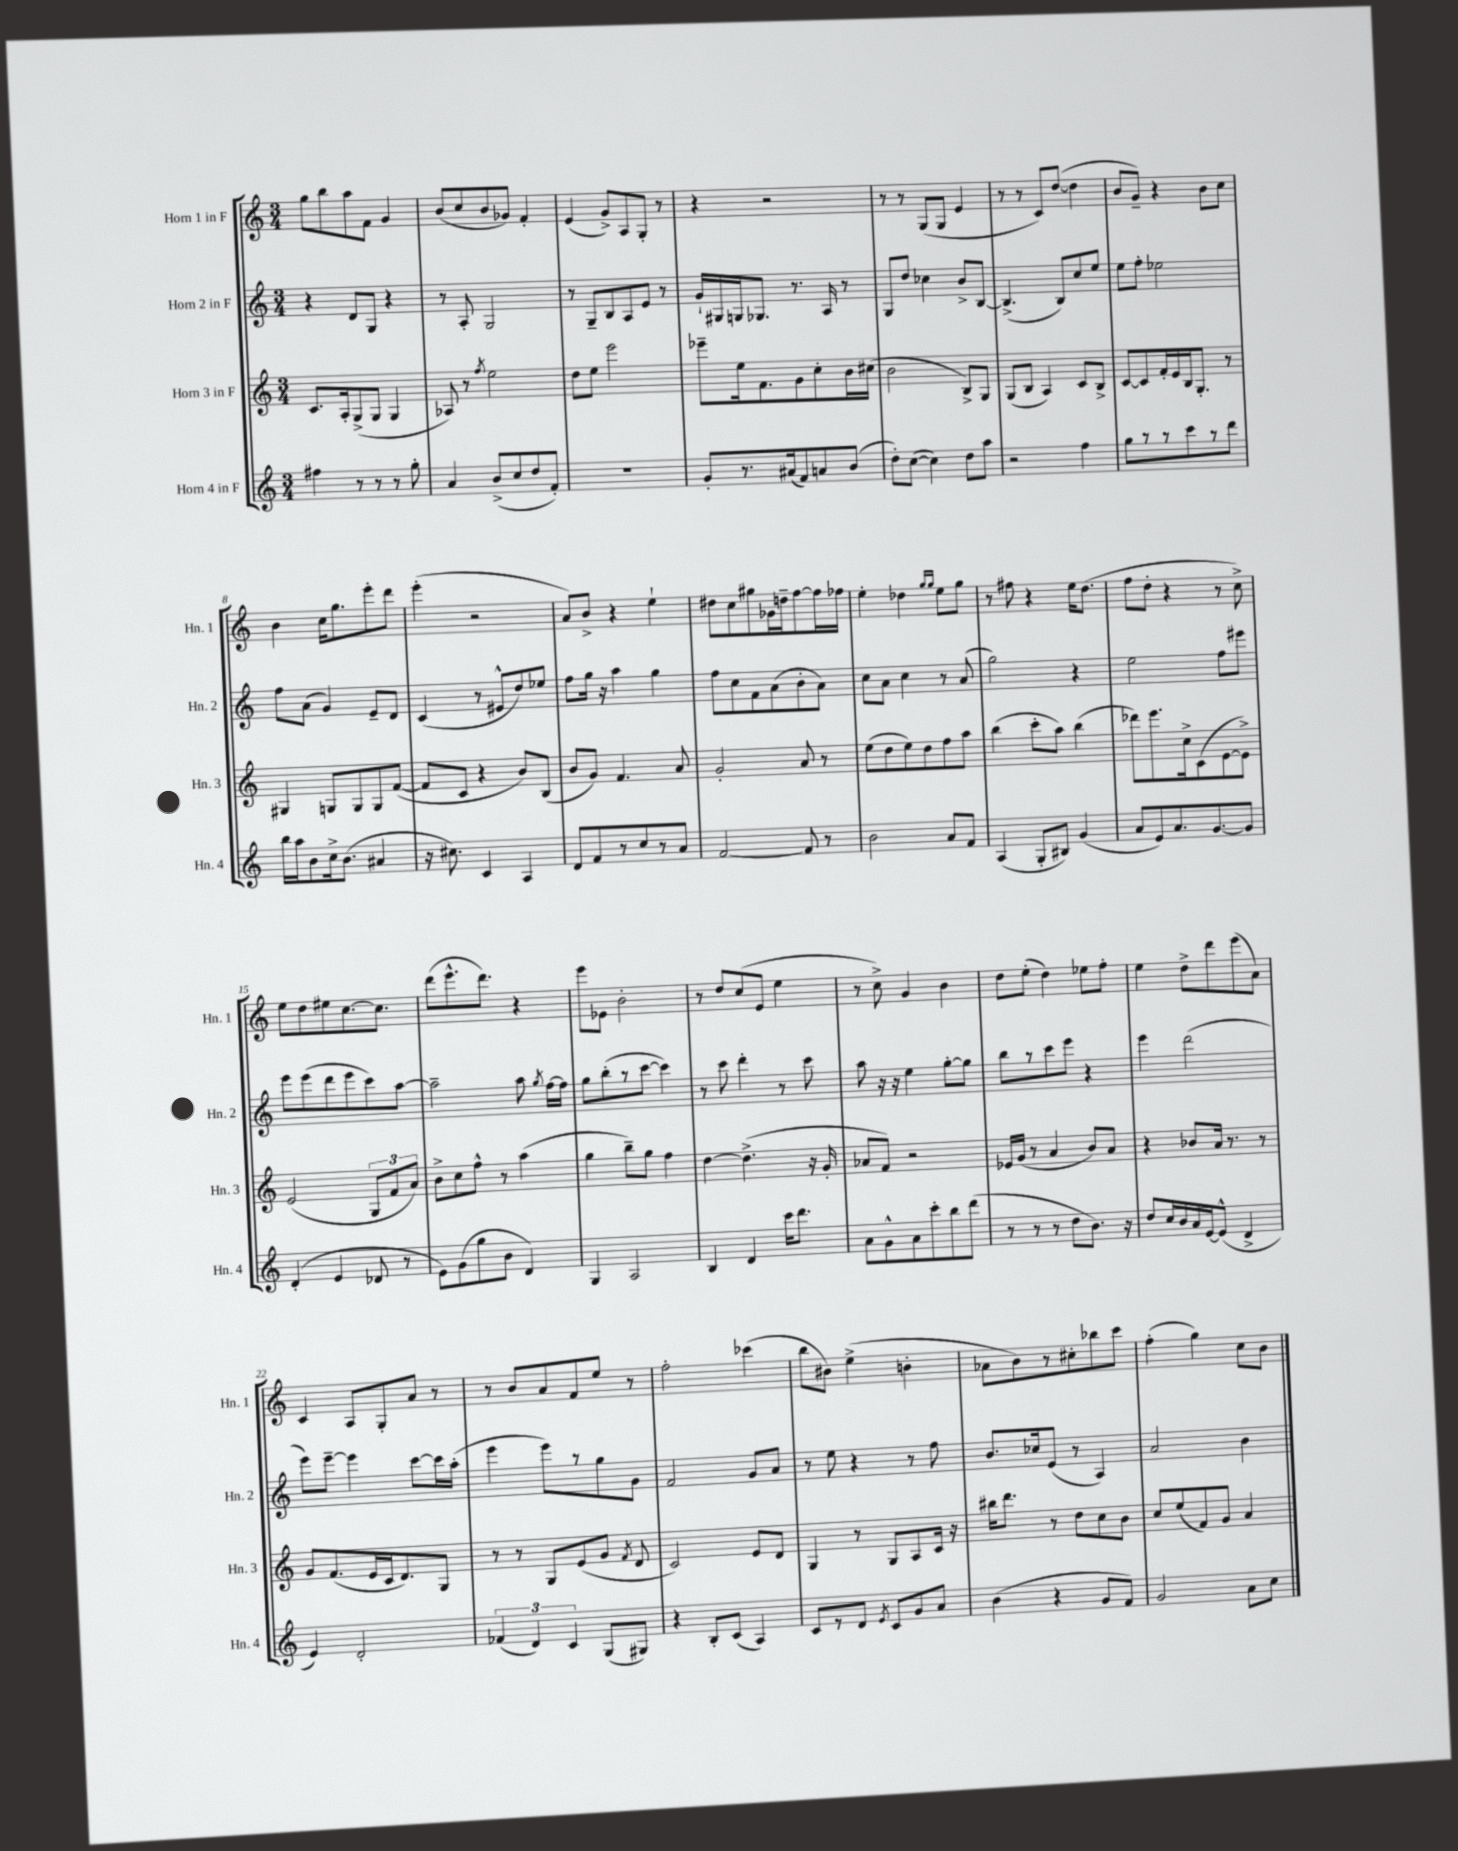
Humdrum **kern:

**kern	**kern	**kern	**kern
*part4	*part3	*part2	*part1
*staff4	*staff3	*staff2	*staff1
*I"Horn 4 in F	*I"Horn 3 in F	*I"Horn 2 in F	*I"Horn 1 in F
*I'Hn. 4	*I'Hn. 3	*I'Hn. 2	*I'Hn. 1
*clefG2	*clefG2	*clefG2	*clefG2
*k[]	*k[]	*k[]	*k[]
*M3/4	*M3/4	*M3/4	*M3/4
=1	=1	=1	=1
4ff#X\	8.c/L	4r	8gg\L
.	.	.	8bb\
.	16A'/k	.	.
8r	(8G^/	8d/L	8aa\
8r	8G/J	8G/J	8f\J
8r	4G/	4r	4g/
8gg'\	.	.	.
=2	=2	=2	=2
4a/	8A-X/)	8r	(8b/L
.	8r	8A'/	8cc/
.	8qff/	.	.
(8b^/L	2ee\	2G/	8b/
8cc/	.	.	8g-X/J)
8dd/	.	.	4f'/
8f'/J)	.	.	.
=3	=3	=3	=3
2.r	8dd\L	8r	(4e/
.	8ee\J	8G~/L	.
.	2eee\	8B/	8g^/L)
.	.	8A/	8A/
.	.	8e/J	8G'/J
.	.	8r	8r
=4	=4	=4	=4
8g'/L	8eee-X~\L	16g`/LL	4r
.	.	16G#X/	.
8.r	16ee\k	16Gn/J	.
.	8.f\	8.G-X/J	.
.	.	.	2r
(16a#X/k	.	.	.
8f/)	8g\	8.r	.
8an/	8cc'\	.	.
.	.	16A/	.
(8b/J	16b\L	8r	.
.	(16cc#X\JJ	.	.
=5	=5	=5	=5
8dd'\L)	2b\	8G/L	8r
([8cc\J	.	8dd/J	8r
4cc\])	.	4cc-X\	(8G/L
.	.	.	8G/J
8dd\L	8B^/L)	8b^/L	4e/
8aa\J	8G/J	[8B/J	.
=6	=6	=6	=6
2r	(8G/L	(4.B^/]	8r
.	8B/J	.	8r
.	4A/)	.	8c/L)
.	.	8B/L)	([8dd/J
4ff\	8c/L	8cc/	4dd\]
.	8B^/J	8ee/J	.
=7	=7	=7	=7
8gg\L	[8c/L	8ee\L	8b/L
8r	8c/]	8ff'\J	8g~/J)
8r	16f'/L	2ee-X\	4r
.	16e/	.	.
8ccc\	16B/J	.	.
.	8.G'/J	.	.
8r	.	.	8b\L
8ddd\J	8r	.	8cc\J
!!LO:LB:g=z
=8	=8	=8	=8
16bb\LL	4G#X/	8ff\L	4b\
16aa\J	.	.	.
8b\	.	(8a\J	.
16cc^\k	8Gn/L	4g/)	16cc\KL
(8.b\J	.	.	8.gg\
.	8G/	.	.
4a#X/	8G/	8e~/L	8eee'\
.	([8f/J	8d/J	8ddd\J
=9	=9	=9	=9
16r	8f/L]	(4c/	(4eee'\
8.cc#X\)	.	.	.
.	8c/J	.	.
4c/	4r	8r	2r
.	.	8e#X^^/L	.
4A/	8b/L)	8dd/)	.
.	(8B/J	8ee-X/J	.
=10	=10	=10	=10
8d/L	8b/L	8ff\L	8a/L)
8f/	8g/J)	16gg\Jk	8b^/J
.	.	16r	.
8r	4.f/	4aa\	4r
8cc/	.	.	.
8r	.	4gg\	4ee`\
8a/J	8a/	.	.
=11	=11	=11	=11
[2f/	2g'/	8ff\L	8dd#X\L
.	.	8cc\	8cc\
.	.	8f\	8gg#X\
.	.	(8a\	16g-X\L
.	.	.	16ddn~\J
8f/]	8a/	8b'\	[8ff\
8r	8r	8a\J)	16ff\L]
.	.	.	16ff-X\JJ
=12	=12	=12	=12
2b\	(8ee\L	8cc\L	4ee'\
.	8dd\	8a\J	.
.	8ee\)	4cc\	4dd-X\
.	8dd\	.	.
.	.	.	16qqgg/LL
.	.	.	16qqgg/JJ
8a/L	8ff\	8r	8ee\L
8f/J	8aa\J	(8a/	8gg\J
=13	=13	=13	=13
(4A/	(4bb\	2gg\)	8r
.	.	.	8ff#X\
8G'/L	8ccc'\L	.	4r
8B#X/J)	8aa\J)	.	.
(4g/	(4bb\	4r	16ee\KL
.	.	.	(8.dd\J
=14	=14	=14	=14
8a/L	8ddd-X\L)	2ee\	8ff\L
8e/)	8.eee\	.	8dd'\J
8.a/	.	.	4r
.	16cc^\k	.	.
.	(8c\	.	.
[8.g/	.	.	.
.	[8e\	8ff\L	8r
8g/J]	8e^\J])	8eee#X\J	8cc^\)
!!LO:LB:g=z
=15	=15	=15	=15
(4d'/	(2e/	8eee\L	8ee\L
.	.	(8eee\	8dd\
4e/	.	8ddd\	8ee#X\
.	.	8eee\	[8.cc\
8d-X/	12G/L	8ccc\)	.
.	.	.	8.cc\J]
.	12f/	.	.
8r	.	[8aa\J	.
.	12a/J)	.	.
=16	=16	=16	=16
8e\L)	8b^\L	2aa~\]	(8ddd\L
(8g\	8cc\	.	8.eee^^\
8gg\	8ff^^\J	.	.
.	.	.	8.ddd\J)
8b\J	8r	.	.
4d/)	(4aa\	8aa\	4r
.	.	8qgg/	.
.	.	[16ff\LL	.
.	.	16ff\JJ]	.
=17	=17	=17	=17
4G/	4gg\	8gg\L	8eee\L
.	.	(8bb'\	8e-X\J
2A/	8bb~\L)	8r	2b'\
.	8gg\J	[8ccc\J	.
.	4ff\	4ccc\])	.
=18	=18	=18	=18
4B/	[4dd\	8r	8r
.	.	8ccc\	8dd/L
4d/	(4.dd^\]	4ddd'\	(8cc/
.	.	.	8e/J
16ccc\KL	.	8r	4ee\
8.ddd\J	.	.	.
.	16r	8ccc\	.
.	16g'/	.	.
=19	=19	=19	=19
8a\L	8a-X/L	8aa\	8r
8g^^\	8f/J)	16r	8cc^\)
.	.	16r	.
8a\	2r	4ee\	4g/
8ccc'\	.	.	.
8bb\	.	[8gg'\L	4b\
(8ddd\J	.	8gg\J]	.
=20	=20	=20	=20
8r	16e-X/LL	8bb\L	8dd\L
.	(16g/JJ	.	.
8r	8r	8r	(8ee'\J
8r	4a/	8ccc\	4dd\)
8dd\L	.	8eee\J	.
8.b\J)	8b/L)	4r	8ee-X\L
.	8a/J	.	8ff'\J
16r	.	.	.
=21	=21	=21	=21
8dd/L	4r	4eee\	4ee\
16cc/L	.	.	.
16b/	.	.	.
16a/	8b-X/L	(2ddd\	8dd^\L
[16e/J	.	.	.
(8e^^/J]	16a/Jk	.	8ddd\
.	8.r	.	.
4d^/	.	.	(8eee\
.	8r	.	8a\J)
!!LO:LB:g=z
=22	=22	=22	=22
4e/)	8g/L	8eee\L)	4c/
.	(8.f/	[8eee~\J	.
2d'/	.	4eee\]	8A/L
.	16e/L	.	.
.	16c/J	.	8G'/
.	8.d/)	.	.
.	.	[8ccc\L	8a/J
.	8G/J	16ccc\L]	8r
.	.	(16aa'\JJ	.
=23	=23	=23	=23
(6f-X/	8r	4eee\	8r
.	8r	.	8b/L
6d/)	.	.	.
.	8G/L	8eee\L)	8a/
6c/	.	.	.
.	(8e/	8r	8f/
(8G/L	8g/J	8gg\	8ee/J
.	8qf/	.	.
8G#X/J)	8d/	8g\J	8r
=24	=24	=24	=24
4r	2c/)	2f/	2ff'\
8B'/L	.	.	.
(8c/J	.	.	.
4A/)	8e/L	8g/L	(4ccc-X\
.	8d/J	8a/J	.
=25	=25	=25	=25
8c/L	4G/	8r	8bb\L
8r	.	8ee\	8b#X\J)
8d/J	8r	4r	(4ee^\
8qe/	.	.	.
8c/L	8G/L	.	.
8g/	8A/	8r	4bn'\
8a/J	16c/Jk	8ff\	.
.	16r	.	.
=26	=26	=26	=26
(4b\	16bb#X\KL	8.b/L	8a-X\L
.	8.ddd\J	.	.
.	.	.	8b\)
.	.	16cc-X/k	.
4r	8r	(8e/J	8r
.	8dd\L	8r	8cc#X'\
8g/L	8cc\	4A/)	8bb-X\
8f/J)	8b\J	.	8ccc\J
=27	=27	=27	=27
2g/	8cc/L	2a/	(4ff'\
.	(8ee/	.	.
.	8f/)	.	4gg\)
.	8g/J	.	.
8a\L	4a/	4b\	8cc\L
8cc\J	.	.	8b\J
==	==	==	==
*-	*-	*-	*-
